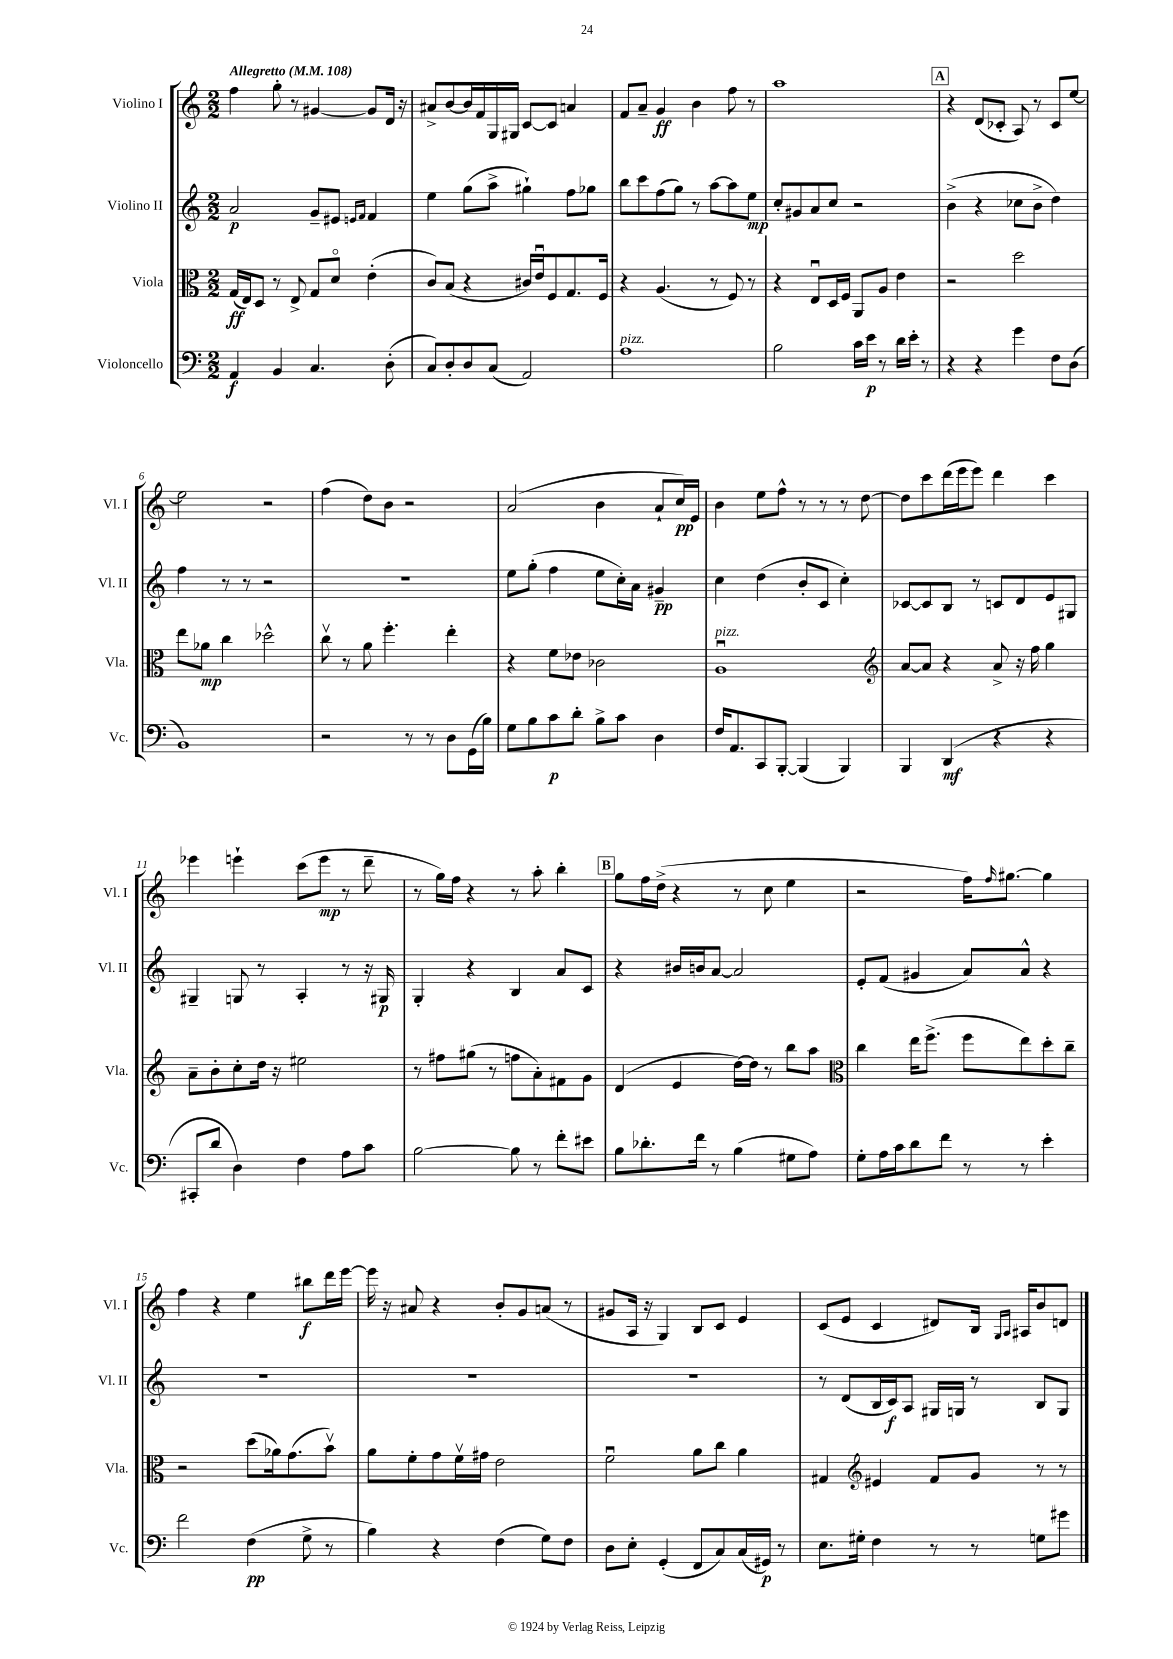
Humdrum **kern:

**kern	**kern	**kern	**kern
*staff4	*staff3	*staff2	*staff1
*clefF4	*clefC3	*clefG2	*clefG2
*k[]	*k[]	*k[]	*k[]
*M2/2	*M2/2	*M2/2	*M2/2
*MM108	*MM108	*MM108	*MM108
4AA	(16G	2a	4ff
.	16E)	.	.
.	8D	.	.
4BB	8r	.	8gg'
.	8E^	.	8r
4.C	8G	8g~	[4g#
.	8do	8e#	.
.	.	16qqe	.
.	.	16qqf	.
.	(4e'	4f	8g#]
(8D'	.	.	16d
.	.	.	16r
=	=	=	=
8C)	8c)	4ee	8a#^
8D'	(8B	.	[8b
8D	4r	(8gg	16b]
.	.	.	16f
(8C	.	8aa^	16G
.	.	.	16G#
2AA)	16c#)	4gg#`)	[8c
.	16eu	.	.
.	8F	.	8c]
.	8.G	8ff	4a
.	.	8gg-	.
.	16F	.	.
=	=	=	=
1A	4r	8bb	8f
.	.	8ccc	8a~
.	(4.A	(8ff	4g
.	.	8gg)	.
.	.	8r	4b
.	8r	[8aa	.
.	8F)	8aa]	8ff
.	8r	8ee	8r
=	=	=	=
2B	4r	8cc'	1aa
.	.	8g#	.
.	8Eu	8a	.
.	16D	8cc	.
.	16F	.	.
16c	8AA	2r	.
16e	.	.	.
8r	8A	.	.
16d	4e	.	.
16e'	.	.	.
8r	.	.	.
=	=	=	=
4r	2r	(4b^	4r
4r	.	4r	(8d
.	.	.	8c-'
4g	2dd	8cc-	8A)
.	.	8b^	8r
8F	.	4dd)	8c-
(8D	.	.	[8ee
=	=	=	=
1BB)	8ee	4ff	2ee]
.	8a-	.	.
.	4cc	8r	.
.	.	8r	.
.	2dd-^^	2r	2r
=	=	=	=
2r	8ccv	1r	(4ff
.	8r	.	.
.	8a	.	8dd)
.	4.ff'	.	8b
8r	.	.	2r
8r	.	.	.
8D	4ee'	.	.
(16GG	.	.	.
16B)	.	.	.
=	=	=	=
8G	4r	8ee	(2a
8B	.	(8gg'	.
8c	8f	4ff	.
8d'	8e-	.	.
8B^	2c-	8ee	4b
8c	.	16cc')	.
.	.	16a	.
4D	.	4g#~	8a`
.	.	.	16cc)
.	.	.	16e
=	=	=	=
16F	1Au	4cc	4b
8.AA	.	.	.
8CC	.	(4dd	8ee
[8BBB'	.	.	8ff^^
(4BBB]	.	8b'	8r
.	.	8c	8r
4BBB)	.	4cc')	8r
.	.	.	[8dd
=	=	=	=
*	*clefG2	*	*
4BBB	[8a	[8c-	8dd]
.	8a]	8c-]	8ccc
(4DD	4r	8B	(16ddd
.	.	.	16eee
.	.	8r	8eee)
4r	8a^	8c	4ddd
.	16r	8d	.
.	16ff	.	.
4r	4gg	8e	4ccc
.	.	8G#	.
=	=	=	=
8CC#'	8a~	4G#~	4eee-
8d	8b'	.	.
4D)	8cc'	8G	4eee`
.	16dd	8r	.
.	16r	.	.
4F	2ee#	4A'	(8ccc
.	.	.	8eee
8A	.	8r	8r
8c	.	16r	8ddd~
.	.	16G#	.
=	=	=	=
[2B	8r	4G'	8r
.	8ff#	.	16gg)
.	.	.	16ff
.	(8gg#	4r	4r
.	8r	.	.
8B]	8ff	4B	8r
8r	8a')	.	8aa'
8f'	8f#	8a	4bb'
8e#	8g	8c	.
=	=	=	=
8B	(4d	4r	8gg
8.d-'	.	.	16ff
.	.	.	(16dd^
.	4e	16b#	4r
16f	.	16b	.
8r	.	[8a	.
(4B	[16dd)	2a]	8r
.	16dd]	.	.
.	8r	.	8cc
8G#	8bb	.	4ee
8A)	8aa	.	.
=	=	=	=
*	*clefC3	*	*
8G'	4cc	8e'	2r
16A	.	(8f	.
16c	.	.	.
8d	16ee	4g#	.
.	(8.ff^	.	.
8f	.	.	.
8r	8ff	8a)	16ff)
.	.	.	16qqff
.	.	.	[8.gg#
8r	8ee)	8a^^	.
4e'	8dd'	4r	4gg#]
.	8cc~	.	.
=	=	=	=
2f	2r	1r	4ff
.	.	.	4r
(4F	(8dd	.	4ee
.	16a-)	.	.
.	(8.g	.	.
8G^	.	.	8bb#
8r	8bv)	.	16ddd
.	.	.	[16eee
=	=	=	=
4B)	8a	1r	16eee]
.	.	.	16r
.	8f'	.	8a#
4r	8g	.	4r
.	16fv	.	.
.	16g#	.	.
(4F	2e	.	8b'
.	.	.	8g
8G)	.	.	(8a
8F	.	.	8r
=	=	=	=
8D	2fu	1r	8g#
8E'	.	.	16A
.	.	.	16r
(4GG'	.	.	4G)
8FF	8a	.	8B
8C)	8cc	.	8c
(16C	4a	.	4e
16GG#)	.	.	.
8r	.	.	.
=	=	=	=
8.E	4G#	8r	(8c
.	.	(8d	8e
16G#'	.	.	.
*	*clefG2	*	*
4F	4e#	16B	4c
.	.	16c)	.
.	.	8A	.
8r	8f	16G#	8d#)
.	.	16G	.
8r	8g	8r	16B
.	.	.	16qqG
.	.	.	16qqA
.	.	.	16A#
8G	8r	8B	8b
8g#	8r	8G	8d
==	==	==	==
*-	*-	*-	*-
